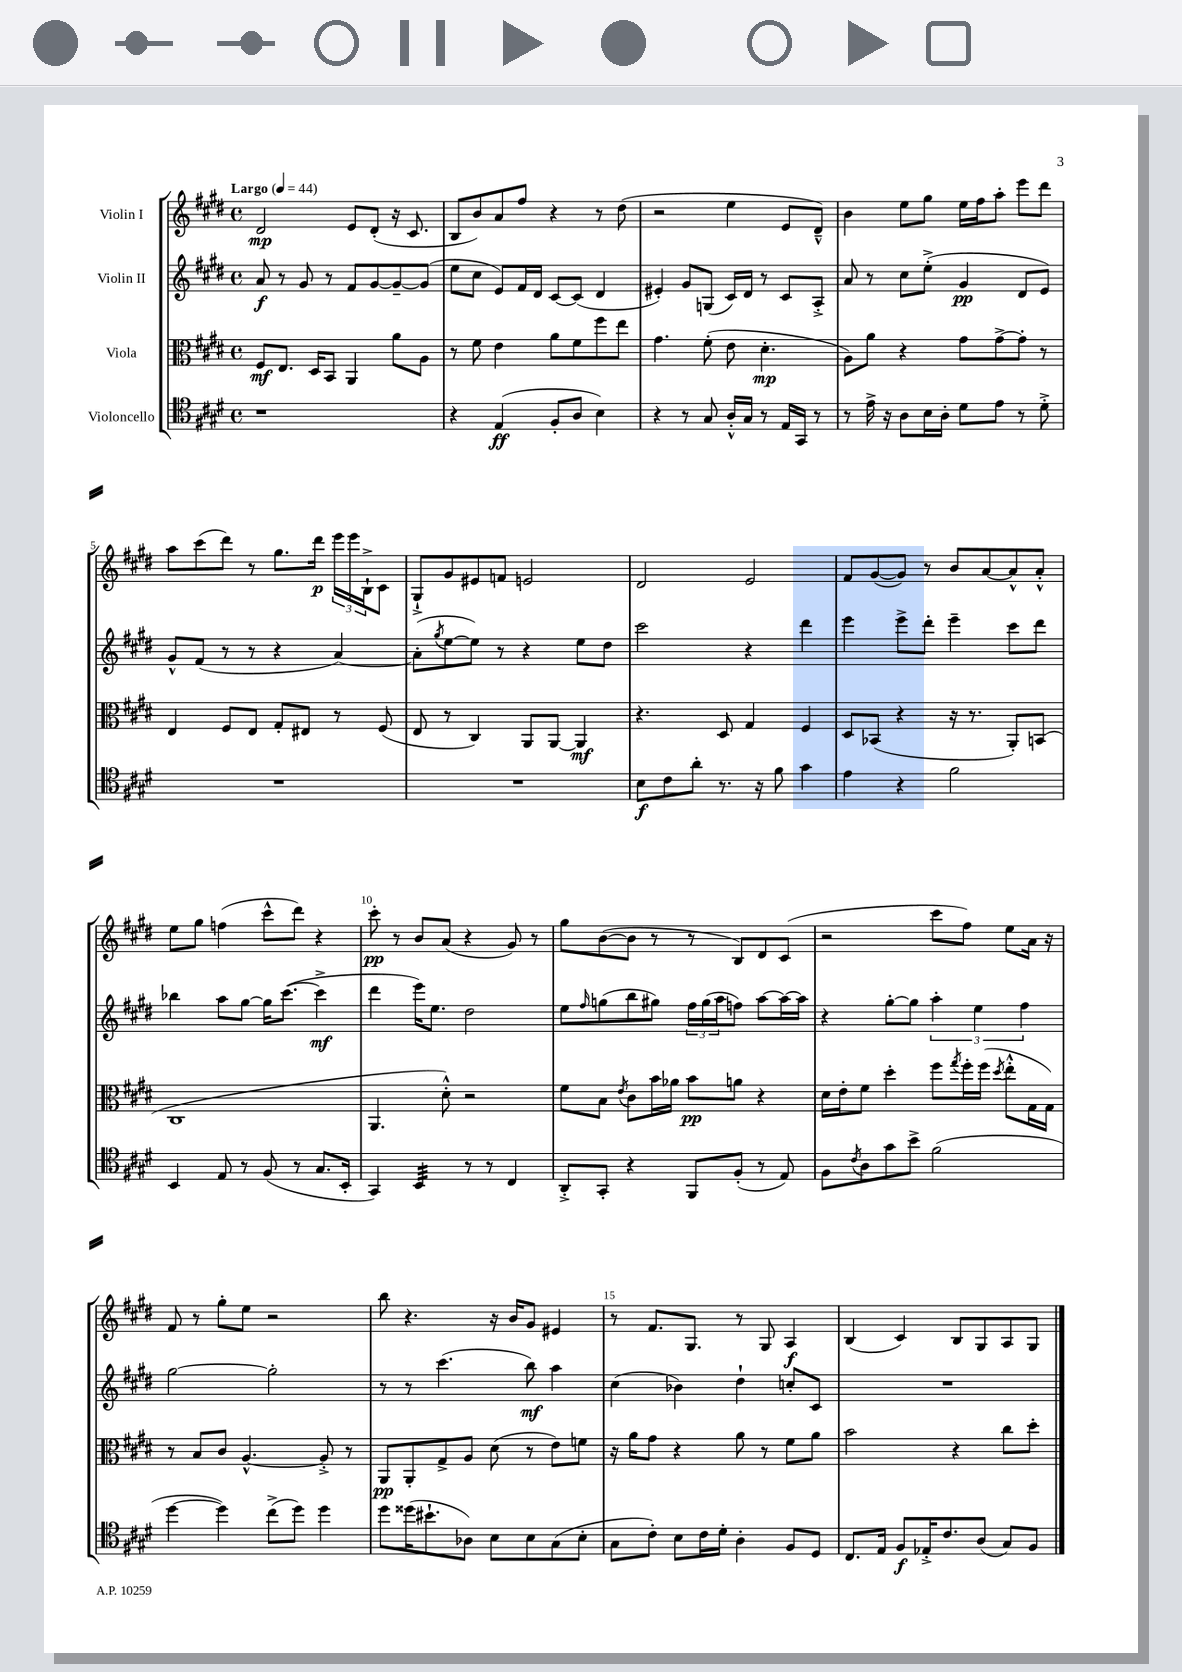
<<
\new StaffGroup <<
\new Staff = "s0" \with { instrumentName = "Violin I" } {
    \clef treble \key e \major \defaultTimeSignature \time 4/4 \tempo "Largo" 4 = 44
    dis'2\mp e'8 dis'8-.( r16 cis'8. |
    b8 b'8) a'8 fis''8 r4 r8 dis''8( |
    r2 e''4 e'8 dis'8---^) |
    b'4 e''8 gis''8 e''16 fis''16 a''8-. e'''8 dis'''8 |
    a''8 cis'''8( dis'''8) r8 gis''8. dis'''16\p \tuplet 3/2 { e'''16 e'''16 b16-!-> } cis'8 |
    gis8-!-> gis'8 eis'8 f'8 e'2 |
    dis'2 e'2 |
    fis'8 gis'8~( gis'8) r8 b'8 a'8~ a'8-^ a'8-.-^ |
    e''8 gis''8 f''4( cis'''8-^ dis'''8) r4 |
    cis'''8-.\pp r8 b'8 a'8( r4 gis'8) r8 |
    gis''8 b'8~( b'8 r8 r8 b8) dis'8 cis'8( |
    r2 cis'''8 fis''8) e''8 a'16 r16 |
    fis'8 r8 gis''8-. e''8 r2 |
    b''8 r4. r16 b'16 gis'8 eis'4 |
    r8 fis'8. gis8. r8 gis8 a4\f |
    b4( cis'4) b8 gis8 a8 gis8 \bar "|." |
}
\new Staff = "s1" \with { instrumentName = "Violin II" } {
    \clef treble \key e \major \defaultTimeSignature \time 4/4
    a'8\f r8 gis'8 r8 fis'8 gis'8~ gis'8~-- gis'8( |
    e''8 cis''8 e'8) fis'16 dis'16 cis'8~ cis'8( dis'4 |
    eis'4-.) gis'8 g8( cis'16) dis'16 r8 cis'8 a8-.-> |
    a'8 r8 cis''8 e''8-.->( gis'4\pp dis'8 e'8) |
    gis'8-^ fis'8( r8 r8 r4 a'4~) |
    a'8-.( \acciaccatura { gis''8 } e''8~ e''8) r8 r4 e''8 dis''8 |
    cis'''2 r4 dis'''4 |
    e'''4 e'''8-> dis'''8-. e'''4-- cis'''8 dis'''8 |
    bes''4 a''8 gis''8~ gis''16 cis'''8.~( cis'''4->\mf |
    dis'''4 e'''16) e''8. dis''2 |
    e''8 \grace { fis''16 } g''8( b''8 gis''8) \tuplet 3/2 { fis''16 gis''16( a''16 } f''8) a''8~ a''16~ a''16 |
    r4 gis''8~-. gis''8 \tuplet 3/2 { a''4-. e''4 fis''4 } |
    gis''2~ gis''2-. |
    r8 r8 cis'''4.( b''8\mf) a''4 |
    cis''4( bes'4) dis''4-! c''8-. cis'8 |
    R1 \bar "|." |
}
\new Staff = "s2" \with { instrumentName = "Viola" } {
    \clef alto \key e \major \defaultTimeSignature \time 4/4
    fis8\mf e8. dis16 b,8 a,4 a'8 a8 |
    r8 fis'8 e'4 a'8 fis'8 fis''8 e''8 |
    gis'4. fis'8-.( e'8 dis'4.-.\mp |
    a8) a'8 r4 gis'8 gis'8~-> gis'8-. r8 |
    e4 fis8 e8 gis8-. eis8 r8 fis8( |
    e8 r8 cis4) a,8 a,8~ a,4\mf |
    r4. dis8 gis4 fis4 |
    dis8 bes,8( r4 r16 r8. a,8-.) b,8( |
    cis1 |
    a,4. dis'8-.-^) r2 |
    fis'8 b8 \acciaccatura { e'8 } cis'8 b'16 aes'16 b'8\pp a'8 r4 |
    dis'16 e'16-. fis'8 dis''4-. fis''8 \acciaccatura { gis''8 } fis''16-. fis''16( \acciaccatura { dis''8 } e''8-.-^ gis16 gis16) |
    r8 b8 cis'8 a4.~-^ a8-.-> r8 |
    a,8\pp a,8-. gis8-> a8 dis'8( r8 e'8) f'8 |
    r16 a'16 gis'8 r4 a'8 r8 fis'8 a'8 |
    b'2 r4 cis''8 dis''8-. \bar "|." |
}
\new Staff = "s3" \with { instrumentName = "Violoncello" } {
    \clef tenor \key e \major \defaultTimeSignature \time 4/4
    r1 |
    r4 e4\ff( fis8-. a8 b4) |
    r4 r8 gis8 a16-.-^ gis16 r8 e16 gis,16 r8 |
    r8 e'16-> r16 a8 b16 a16-. dis'8 e'8 r8 dis'8-.-> |
    R1 |
    R1 |
    b8\f cis'8 a'8-. r8. r16 fis'8 gis'4 |
    e'4 r4 fis'2 |
    b,4 e8 r8 fis8( r8 gis8. b,16-. |
    gis,4) b,4:32 r8 r8 cis4 |
    a,8-.-> gis,8-. r4 fis,8 fis8-.( r8 e8) |
    fis8 \acciaccatura { cis'8 } a8 gis'8 b'8-> fis'2( |
    dis''4~ dis''4) cis''8->( dis''8) dis''4 |
    dis''8 disis''16( bis'8.-! aes8) b8 b8 gis8( b8-. |
    gis8 cis'8-.) b8 cis'16 dis'16-. a4-. fis8 dis8 |
    cis8. e16 fis8\f ees16-.-> cis'8. a8( gis8) fis8 \bar "|." |
}
>>
>>
\layout { \context { \Score \override BarNumber.break-visibility = ##(#f #t #t) barNumberVisibility = #(every-nth-bar-number-visible 5) } }
